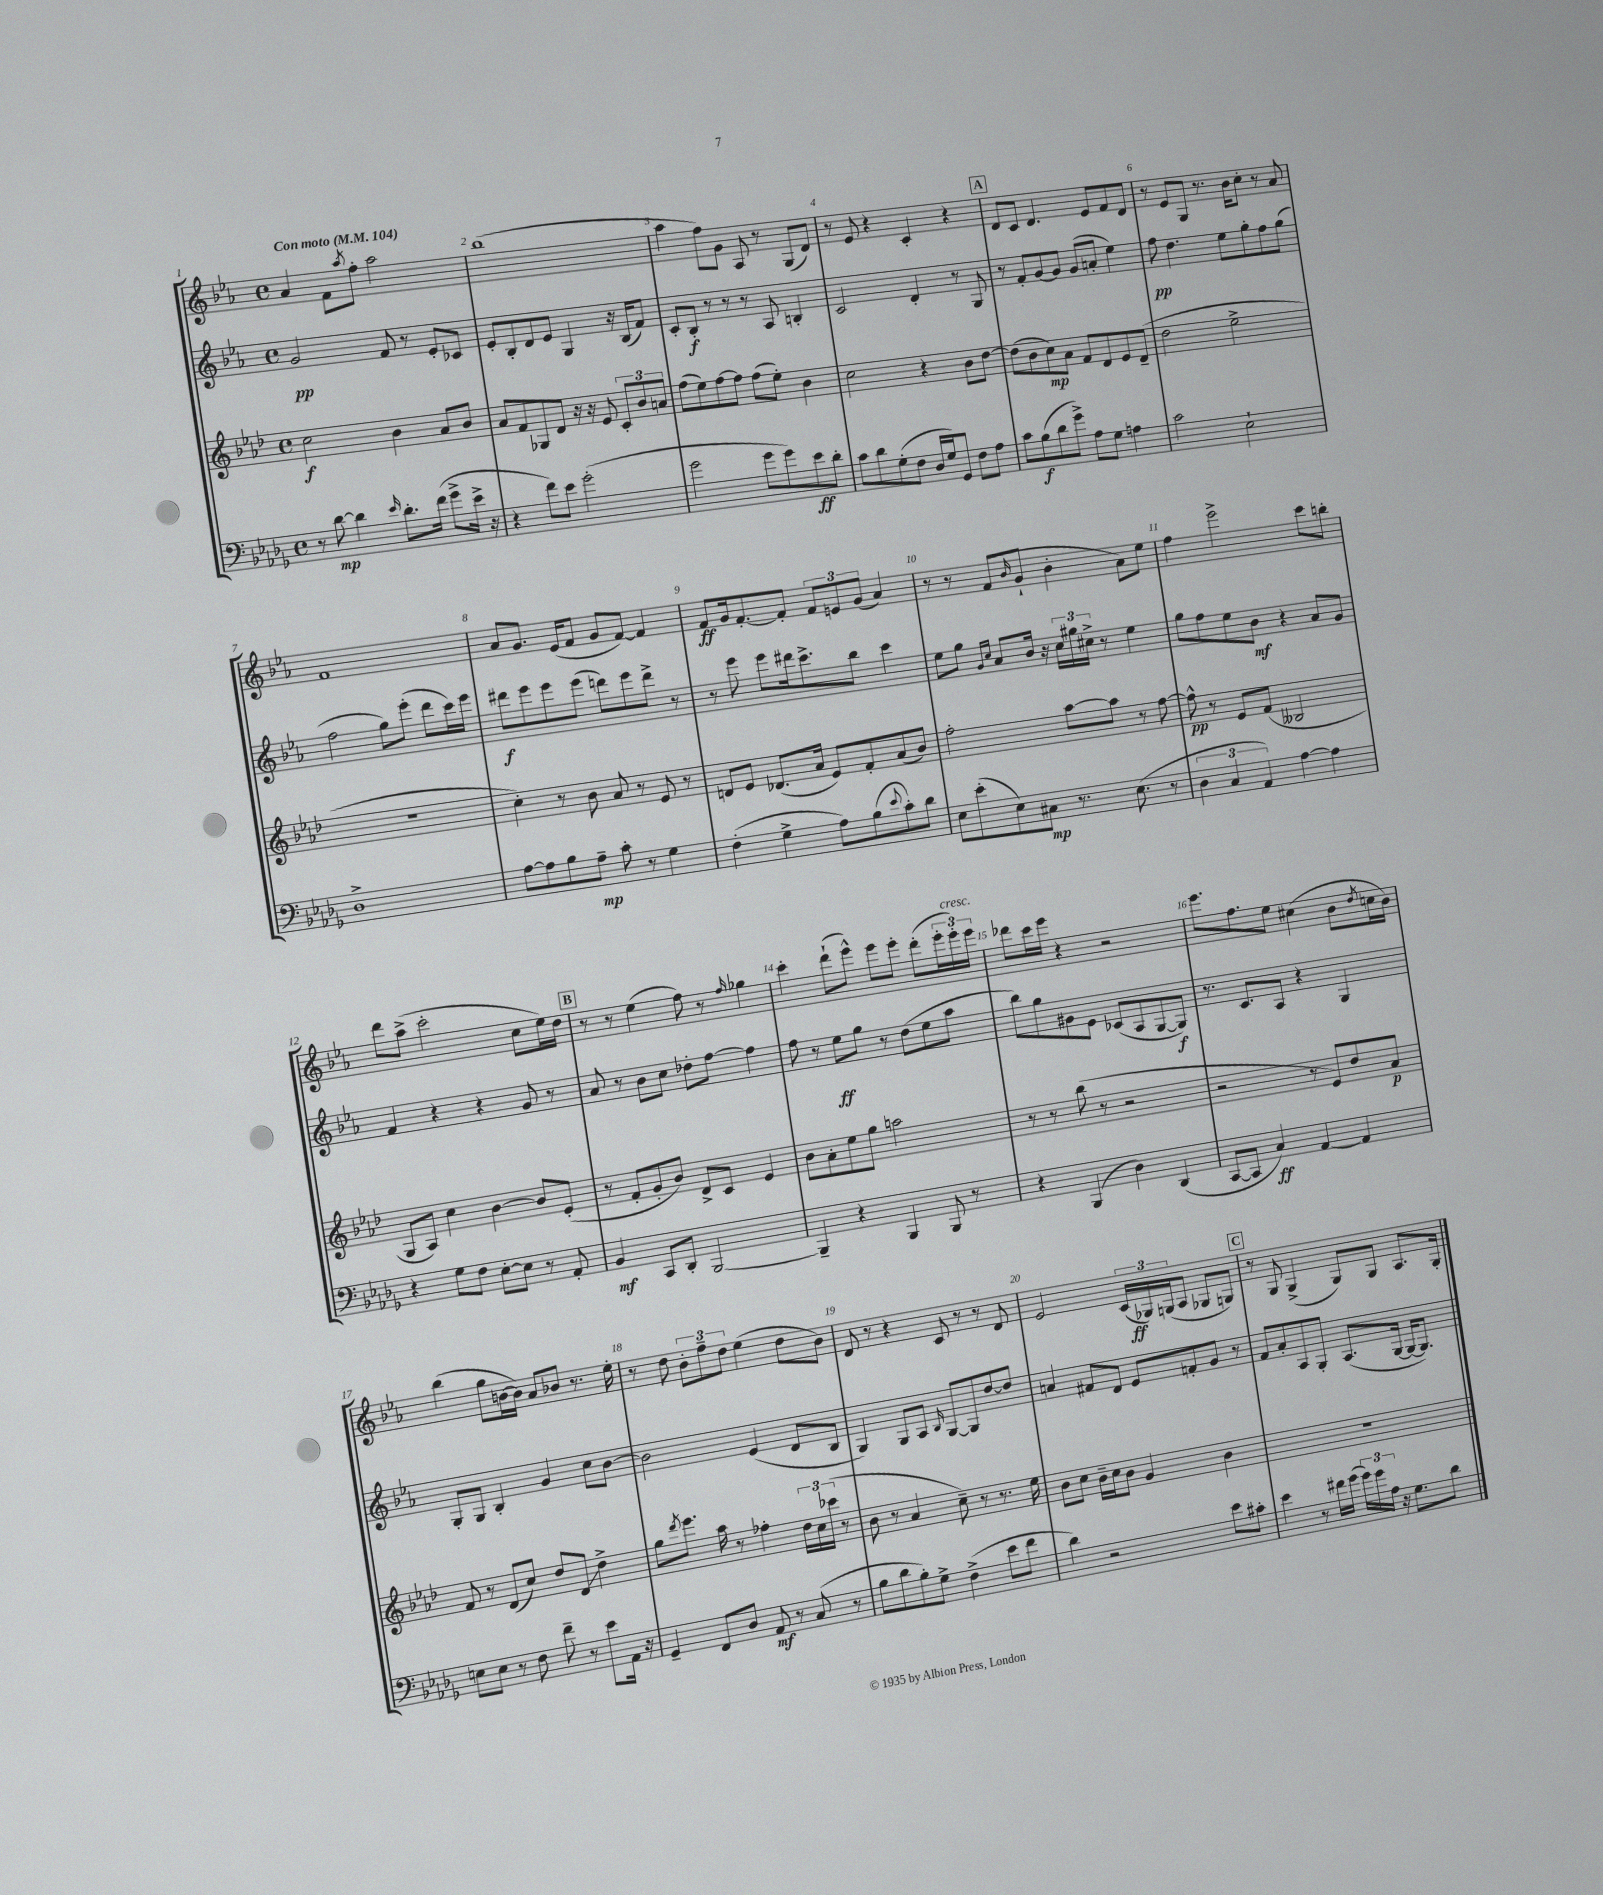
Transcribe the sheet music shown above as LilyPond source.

<<
\new StaffGroup <<
\new Staff = "s0" {
    \clef treble \key ees \major \defaultTimeSignature \time 4/4 \tempo "Con moto" 4 = 104
    aes'4 f'8 \acciaccatura { aes''8 } f''8-. aes''2 |
    bes''1( |
    aes''4 f''8) g'8 aes8 r8 g8( d'8) |
    r8 ees'8 r4 c'4-. r4 |
    \mark \markup { \box "A" } d'8 c'8 d'4. ees'8 f'8 d'8 |
    r8 ees'8 g8 r8. bes'16 c''8-. r8 aes'8 |
    f'1 |
    aes'8 g'8. ees'16( f'8 g'8 f'8~) f'4 |
    f'8\ff g'16 f'8.~-. f'8-. \tuplet 3/2 { f'8 e'8 g'8( } aes'4) |
    r8 r8 f'8( \grace { bes'16 } g'8-! bes'4-. aes'8) ees''8 |
    f''4 ees'''2-> c'''8 b''8-. |
    d'''8 aes''8->( c'''2-. c''8 ees''16) d''16 |
    \mark \markup { \box "B" } r8 r8 ees''4( f''8) r8 \grace { f''16 } ges''4 |
    c'''4-. d'''8-!( ees'''8-^) ees'''8 ees'''8-. d'''8-.( \tuplet 3/2 { ees'''16-. ees'''16-.^\markup { \italic "cresc." }) ees'''16 } |
    des'''8 c'''16 ees'''16 r4 r2 |
    ees'''8. f''8. ees''8 cis''4( bes'8 \acciaccatura { d''8 } c''16 bes'16) |
    bes''4( g''8 b'16~ b'16) aes'8 bes'8 r8. ees''16-. |
    r8 d''8 \tuplet 3/2 { bes'8-. f''8-- d''8 } ees''4( d''8 bes'8) |
    d'8 r8 r4 c'8 r8 r8 d'8 |
    ees'2 \tuplet 3/2 { c'16( ges16\ff) g16( } aes8 ges8 g8) |
    \mark \markup { \box "C" } r8 g8 g4->( g8) g8 aes8. g16-. \bar "|." |
}
\new Staff = "s1" {
    \clef treble \key ees \major \defaultTimeSignature \time 4/4
    g'2\pp f'8 r8 ees'8-. ces'8 |
    ees'8-. bes8-. d'8 ees'8 g4 r16 bes16( f'8) |
    c'8-. bes8-.\f r8 r8 r8 aes8 b4-. |
    c'2 d'4-. r8 g8 |
    \mark \markup { \box "A" } r8 f'8-. g'8~ g'8 g'8( a'8-. ees''4) |
    f''8\pp d''4. ees''8 g''8-. f''8 g''8( |
    f''2 g''8) ees'''8-.( d'''8 c'''16) ees'''16 |
    dis'''8\f ees'''8 ees'''8 ees'''8( d'''8) ees'''8 d'''8-> r8 |
    r8 ees'''8 ees'''8 dis'''16 c'''8.-> bes''8 c'''4 |
    ees''8 g''8 \grace { g'16 c''16 } aes'8 bes'16 r16 \tuplet 3/2 { c''16 gis''16 cis''16-> } r8 ees''4 |
    g''8 f''8 ees''8 bes'8\mf r4 aes'8 g'8 |
    f'4 r4 r4 g'8 r8 |
    \mark \markup { \box "B" } aes'8 r8 bes'8 c''8 des''8-. f''8~ f''4 |
    f''8 r8 ees''8\ff g''8 r8 d''8( ees''8 aes''8 |
    bes''8) g''8 gis'8 ees'8 ces'8( aes8 g8~ g8\f) |
    r8. c'8. aes8 r4 g4 |
    g8-. g8 bes4-. g'4 c''8 bes'8~ |
    bes'2 ees'4( d'8 bes8 |
    g4) g8 aes8 \grace { bes16 } g8~ g8 d''8~ d''8 |
    a'4 fis'8 d'8 ees'8 f'8-. g'8 r8 |
    \mark \markup { \box "C" } f'8 aes'8-. aes8 g8-. aes8.( g16~ g16~ g8.) \bar "|." |
}
\new Staff = "s2" {
    \clef treble \key aes \major \defaultTimeSignature \time 4/4
    c''2\f bes'4 aes'8 bes'8 |
    aes'8 f'8 ges8 des'8 r16 r16 ees'8 \tuplet 3/2 { c'8-. bes'8 a'8 } |
    f''8( ees''8) f''8~ f''8 f''8( ees''8-.) bes'4 |
    c''2 r4 bes'8 des''8~ |
    \mark \markup { \box "A" } des''8( bes'8 c''8\mp) aes'8 f'8 des'8 ees'8 des'8--( |
    des''2 ees''2-> |
    R1 |
    c''4-.) r8 bes'8 aes'8 r8 ees'8 r8 |
    d'8 ees'8 des'8.( aes'16 ees'8) f'8-. aes'8( bes'8) |
    f''2-. aes''8~ aes''8 r8 f''8~ |
    f''8-^\pp r8 ees'8 f'8( beses2 |
    g8 aes8) c''4 bes'4~ bes'8 ees'8-.( |
    \mark \markup { \box "B" } r8 f'8-. g'8-. bes'8) des'8-> c'8 ees'4 |
    bes'8 aes'8-. ees''8 g''8 a''2 |
    r8 r8 bes''8( r8 r2 |
    r2 r8 ees'8) des''8 aes'8\p |
    f'8 r8 des'8( c''8) des''8 des'8\glissando des''4-> |
    g''8 \acciaccatura { des'''8 } ees'''8. aes''16 r8 fes''4-. \tuplet 3/2 { des''16 c''16 ces'''16( } r8 |
    bes'8 r8 aes'4 c''8--) r8 r8. ees''16 |
    bes'8 c''8 bes'16-- c''16 bes'8 g'4 bes'4 |
    \mark \markup { \box "C" } R1 \bar "|." |
}
\new Staff = "s3" {
    \clef bass \key des \major \defaultTimeSignature \time 4/4
    r8 des'8~\mp des'4 \grace { ees'16 } des'8.-. f'16( ges'8-> ees'16-> r16 |
    r4 f'8) ees'8 ges'2-.( |
    ges'2 ges'8 ges'8) ees'8\ff des'8-. |
    c'8 des'8 ges8-.( f8 des16 ges16) ges,8 f8 aes8 |
    \mark \markup { \box "A" } c'8 bes8\f( des'8 ges'8->) aes8 ges8 a4 |
    c'2 ees2-! |
    des1-> |
    aes8~ aes8 bes8 aes8--\mp c'8-. r8 ges4 |
    f4-.( ges4-> aes8) bes8( \appoggiatura { ees'8 } c'8-.) des'8 |
    ees8 ees'8-.( ees8) cis8\mp r8. ees8.( r8 |
    \tuplet 3/2 { des4 c4 aes,4) } aes4~ aes4 |
    r4 ges8 f8 ees8~-. ees8 r8 aes,8-. |
    \mark \markup { \box "B" } bes,4\mf c,8 des,8-. bes,,2~ |
    bes,,4-- r4 bes,,4 bes,,8 r8 |
    r4 bes,,4( des4) des,4( |
    c,8~ c,8 c4\ff) aes,4~ aes,4 |
    e8 e8 r8 f8 f'8-- r8 ees'8 aes,16 r16 |
    ges,4-- f,8 des8 aes,8\mf r8 c8( r8 |
    bes8 des'8 bes8-.) ges8-> f4->( ees'8 f'8 |
    des'4) r2 ees'8 cis'8-. |
    \mark \markup { \box "C" } ees'4 r8 fis'16 ges'16( \tuplet 3/2 { ges'16) ges'16 aes16 } r16 ges8. des'8 \bar "|." |
}
>>
>>
\layout { \context { \Score \override BarNumber.break-visibility = ##(#f #t #t) barNumberVisibility = #all-bar-numbers-visible } }
